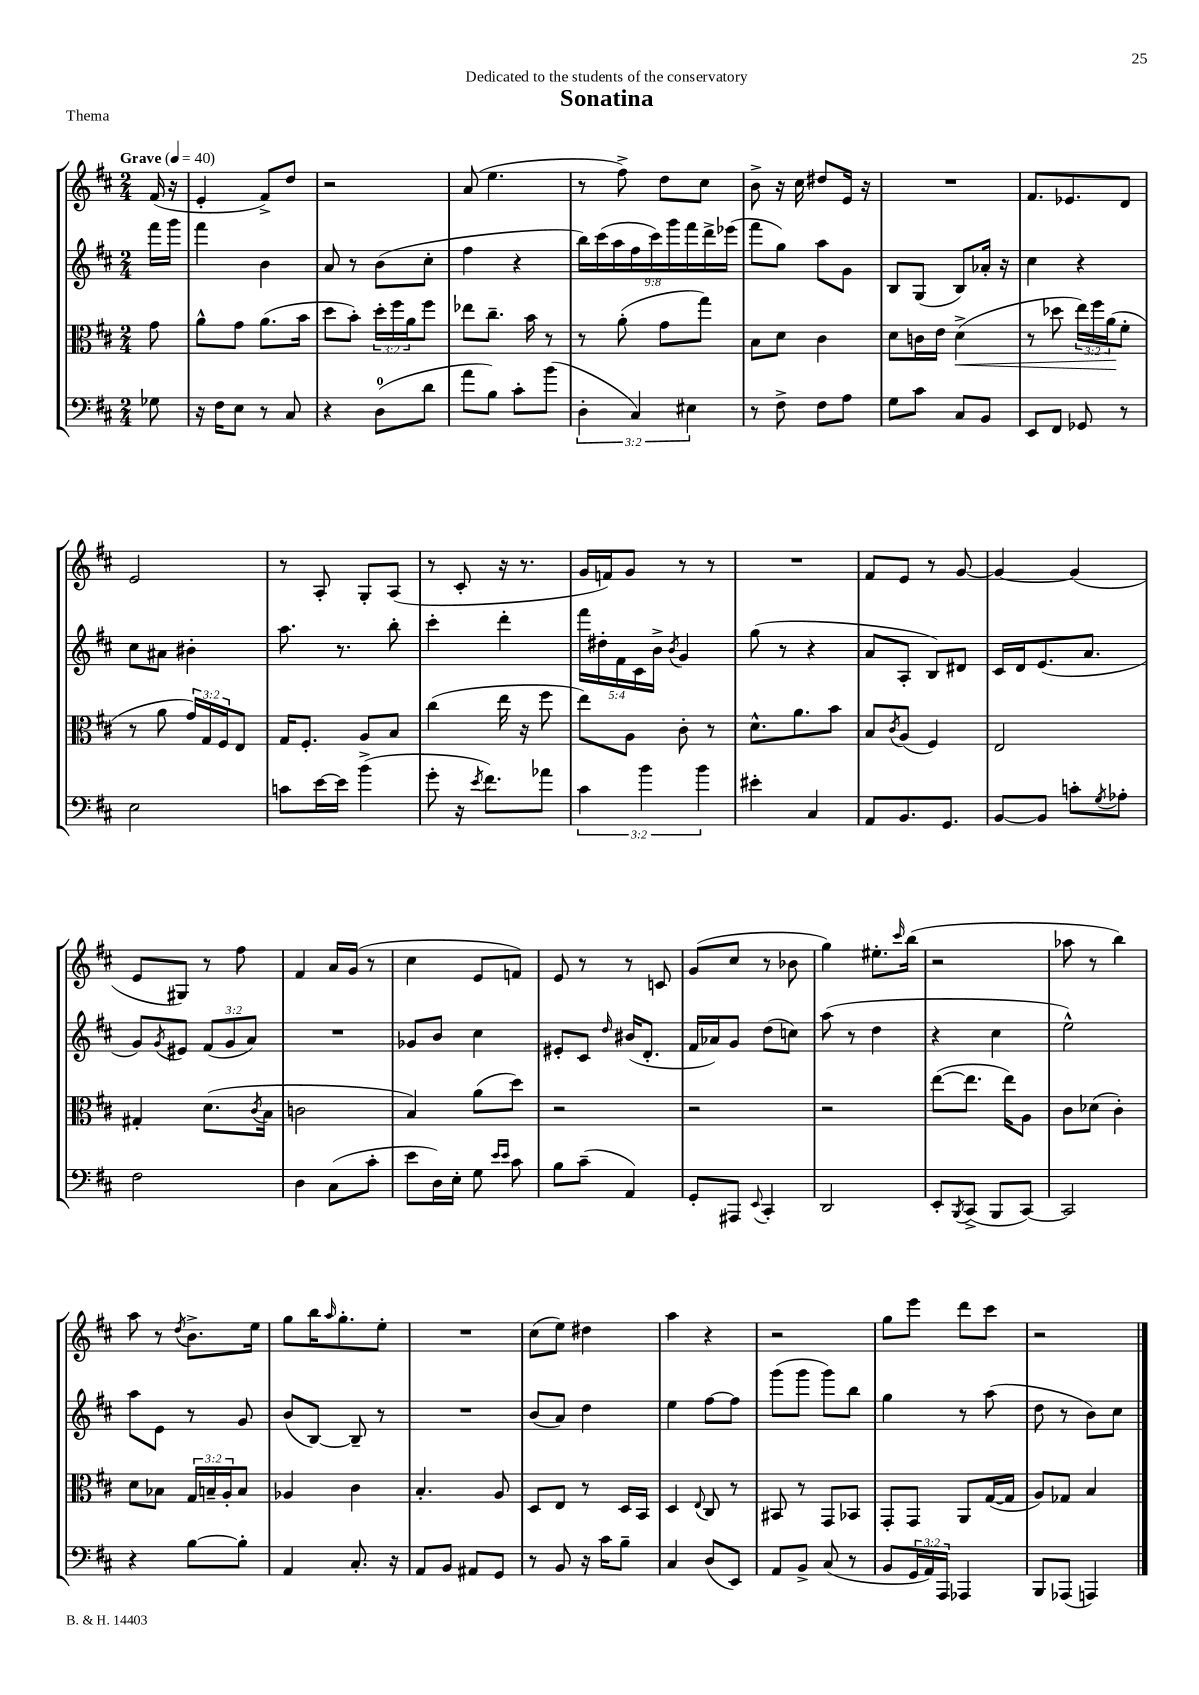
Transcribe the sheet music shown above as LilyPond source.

\header { title = "Sonatina" dedication = "Dedicated to the students of the conservatory" piece = "Thema" }
<<
\new StaffGroup <<
\new Staff = "s0" {
    \clef treble \key d \major \numericTimeSignature \time 2/4 \partial 8 \tempo "Grave" 4 = 40
    fis'16( r16 |
    e'4-. fis'8->) d''8 |
    r2 |
    a'8( e''4. |
    r8 fis''8->) d''8 cis''8 |
    b'8-> r16 cis''16 dis''8 e'16 r16 |
    R2 |
    fis'8. ees'8. d'8 |
    e'2 |
    r8 a8-. g8-. a8( |
    r8 cis'8-. r16 r8. |
    g'16 f'16) g'8 r8 r8 |
    R2 |
    fis'8 e'8 r8 g'8~ |
    g'4~ g'4( |
    e'8 gis8) r8 fis''8 |
    fis'4 a'16 g'16( r8 |
    cis''4 e'8 f'8) |
    e'8 r8 r8 c'8 |
    g'8( cis''8 r8 bes'8 |
    g''4) eis''8.-. \grace { cis'''16 } b''16( |
    r2 |
    aes''8 r8 b''4) |
    a''8 r8 \acciaccatura { d''8 } b'8.-> e''16 |
    g''8 b''16 \grace { a''16 } g''8.-. e''8-. |
    R2 |
    cis''8( e''8) dis''4 |
    a''4 r4 |
    r2 |
    g''8 e'''8 d'''8 cis'''8 |
    r2 \bar "|." |
}
\new Staff = "s1" {
    \clef treble \key d \major \numericTimeSignature \time 2/4 \override Staff.TupletNumber.text = #tuplet-number::calc-fraction-text \partial 8
    fis'''16 g'''16 |
    fis'''4 b'4 |
    a'8 r8 b'8( cis''8-. |
    fis''4 r4 |
    \tuplet 9/8 { b''16) cis'''16( a''16 fis''16 cis'''16) g'''16 fis'''16 d'''16-> ees'''16( } |
    fis'''8 g''8) a''8 g'8 |
    b8 g8( b8) aes'16-. r16 |
    cis''4 r4 |
    cis''8 ais'8 bis'4-. |
    a''8. r8. b''8-. |
    cis'''4-. d'''4-. |
    \tuplet 5/4 { fis'''16 dis''16-. fis'16 cis'16 b'16-> } \acciaccatura { b'8 } g'4 |
    g''8( r8 r4 |
    a'8 a8-. b8) dis'8 |
    cis'16 d'16 e'8.( a'8. |
    g'8) \acciaccatura { g'8 } eis'8 \tuplet 3/2 { fis'8( g'8 a'8) } |
    R2 |
    ges'8 b'8 cis''4 |
    eis'8-. cis'8 \grace { d''16 } bis'16( d'8.-. |
    fis'16 aes'16) g'8 d''8( c''8) |
    a''8( r8 d''4 |
    r4 cis''4 |
    e''2-^) |
    a''8 e'8 r8 g'8 |
    b'8( b8~) b8-- r8 |
    R2 |
    b'8( a'8) d''4 |
    e''4 fis''8~ fis''8 |
    g'''8( g'''8 g'''8) b''8 |
    g''4 r8 a''8( |
    d''8 r8 b'8) cis''8 \bar "|." |
}
\new Staff = "s2" {
    \clef alto \key d \major \numericTimeSignature \time 2/4 \override Staff.TupletNumber.text = #tuplet-number::calc-fraction-text \partial 8
    g'8 |
    a'8-^ g'8 a'8.( b'16 |
    d''8 b'8-.) \tuplet 3/2 { d''16-. fis''16 a'16 } fis''8 |
    ees''8 cis''8.-- b'16 r8 |
    r8 a'8-.( g'8 g''8) |
    b8 d'8 cis'4 |
    d'8 c'16 e'16 d'4->\<( |
    r8 des''8 \tuplet 3/2 { e''16) fis''16 a'16\!( } fis'8-. |
    r8 a'8 \tuplet 3/2 { g'16) g16 fis16 } e8 |
    g16 fis8.-. a8 b8 |
    cis''4( e''16 r16 fis''8 |
    e''8) a8 cis'8-. r8 |
    d'8.-^ a'8. b'8 |
    b8 \acciaccatura { cis'8 } a8( fis4) |
    e2 |
    gis4-. d'8.( \acciaccatura { cis'8 } b16 |
    c'2 |
    b4) a'8( d''8) |
    r2 |
    r2 |
    r2 |
    e''8~( e''8. e''16) a8 |
    cis'8 des'8( cis'4-.) |
    d'8 bes8 \tuplet 3/2 { g16 b16-- a16-. } b8 |
    aes4 cis'4 |
    b4.-. a8 |
    d8 e8 r8 d16 b,16 |
    d4 \appoggiatura { e8 } cis8 r8 |
    bis,8 r8 g,8 bes,8 |
    g,8-. g,8 a,8 g16~( g16 |
    a8) ges8 b4 \bar "|." |
}
\new Staff = "s3" {
    \clef bass \key d \major \numericTimeSignature \time 2/4 \override Staff.TupletNumber.text = #tuplet-number::calc-fraction-text \partial 8
    ges8 |
    r16 fis16 e8 r8 cis8 |
    r4 d8-0( d'8 |
    a'8 b8) cis'8-. b'8( |
    \tuplet 3/2 { d4-. cis4) eis4 } |
    r8 fis8-> fis8 a8 |
    g8 cis'8 cis8 b,8 |
    e,8 fis,8 ges,8 r8 |
    e2 |
    c'8 e'16~ e'16 b'4->( |
    g'8-. r16 \acciaccatura { e'8 } fis'8.) aes'8 |
    \tuplet 3/2 { cis'4 b'4 b'4 } |
    eis'4-. cis4 |
    a,8 b,8. g,8. |
    b,8~ b,8 c'8-. \acciaccatura { g8 } aes8-. |
    fis2 |
    d4 cis8( cis'8-. |
    e'8 d16) e16-. g8 \grace { e'16 e'16 } cis'8 |
    b8 cis'8--( a,4) |
    g,8-. ais,,8 \appoggiatura { e,8 } cis,4-. |
    d,2 |
    e,8-. \acciaccatura { b,,8 } cis,8->( b,,8 cis,8~) |
    cis,2 |
    r4 b8~ b8-. |
    a,4 cis8.-. r16 |
    a,8 b,8 ais,8 g,8 |
    r8 b,8 r16 cis'16 b8-- |
    cis4 d8( e,8) |
    a,8 b,8-> cis8( r8 |
    b,8 \tuplet 3/2 { g,16 a,16) a,,16 } aes,,4 |
    b,,8 aes,,8( a,,4) \bar "|." |
}
>>
>>
\layout { \context { \Score \remove "Bar_number_engraver" } }
